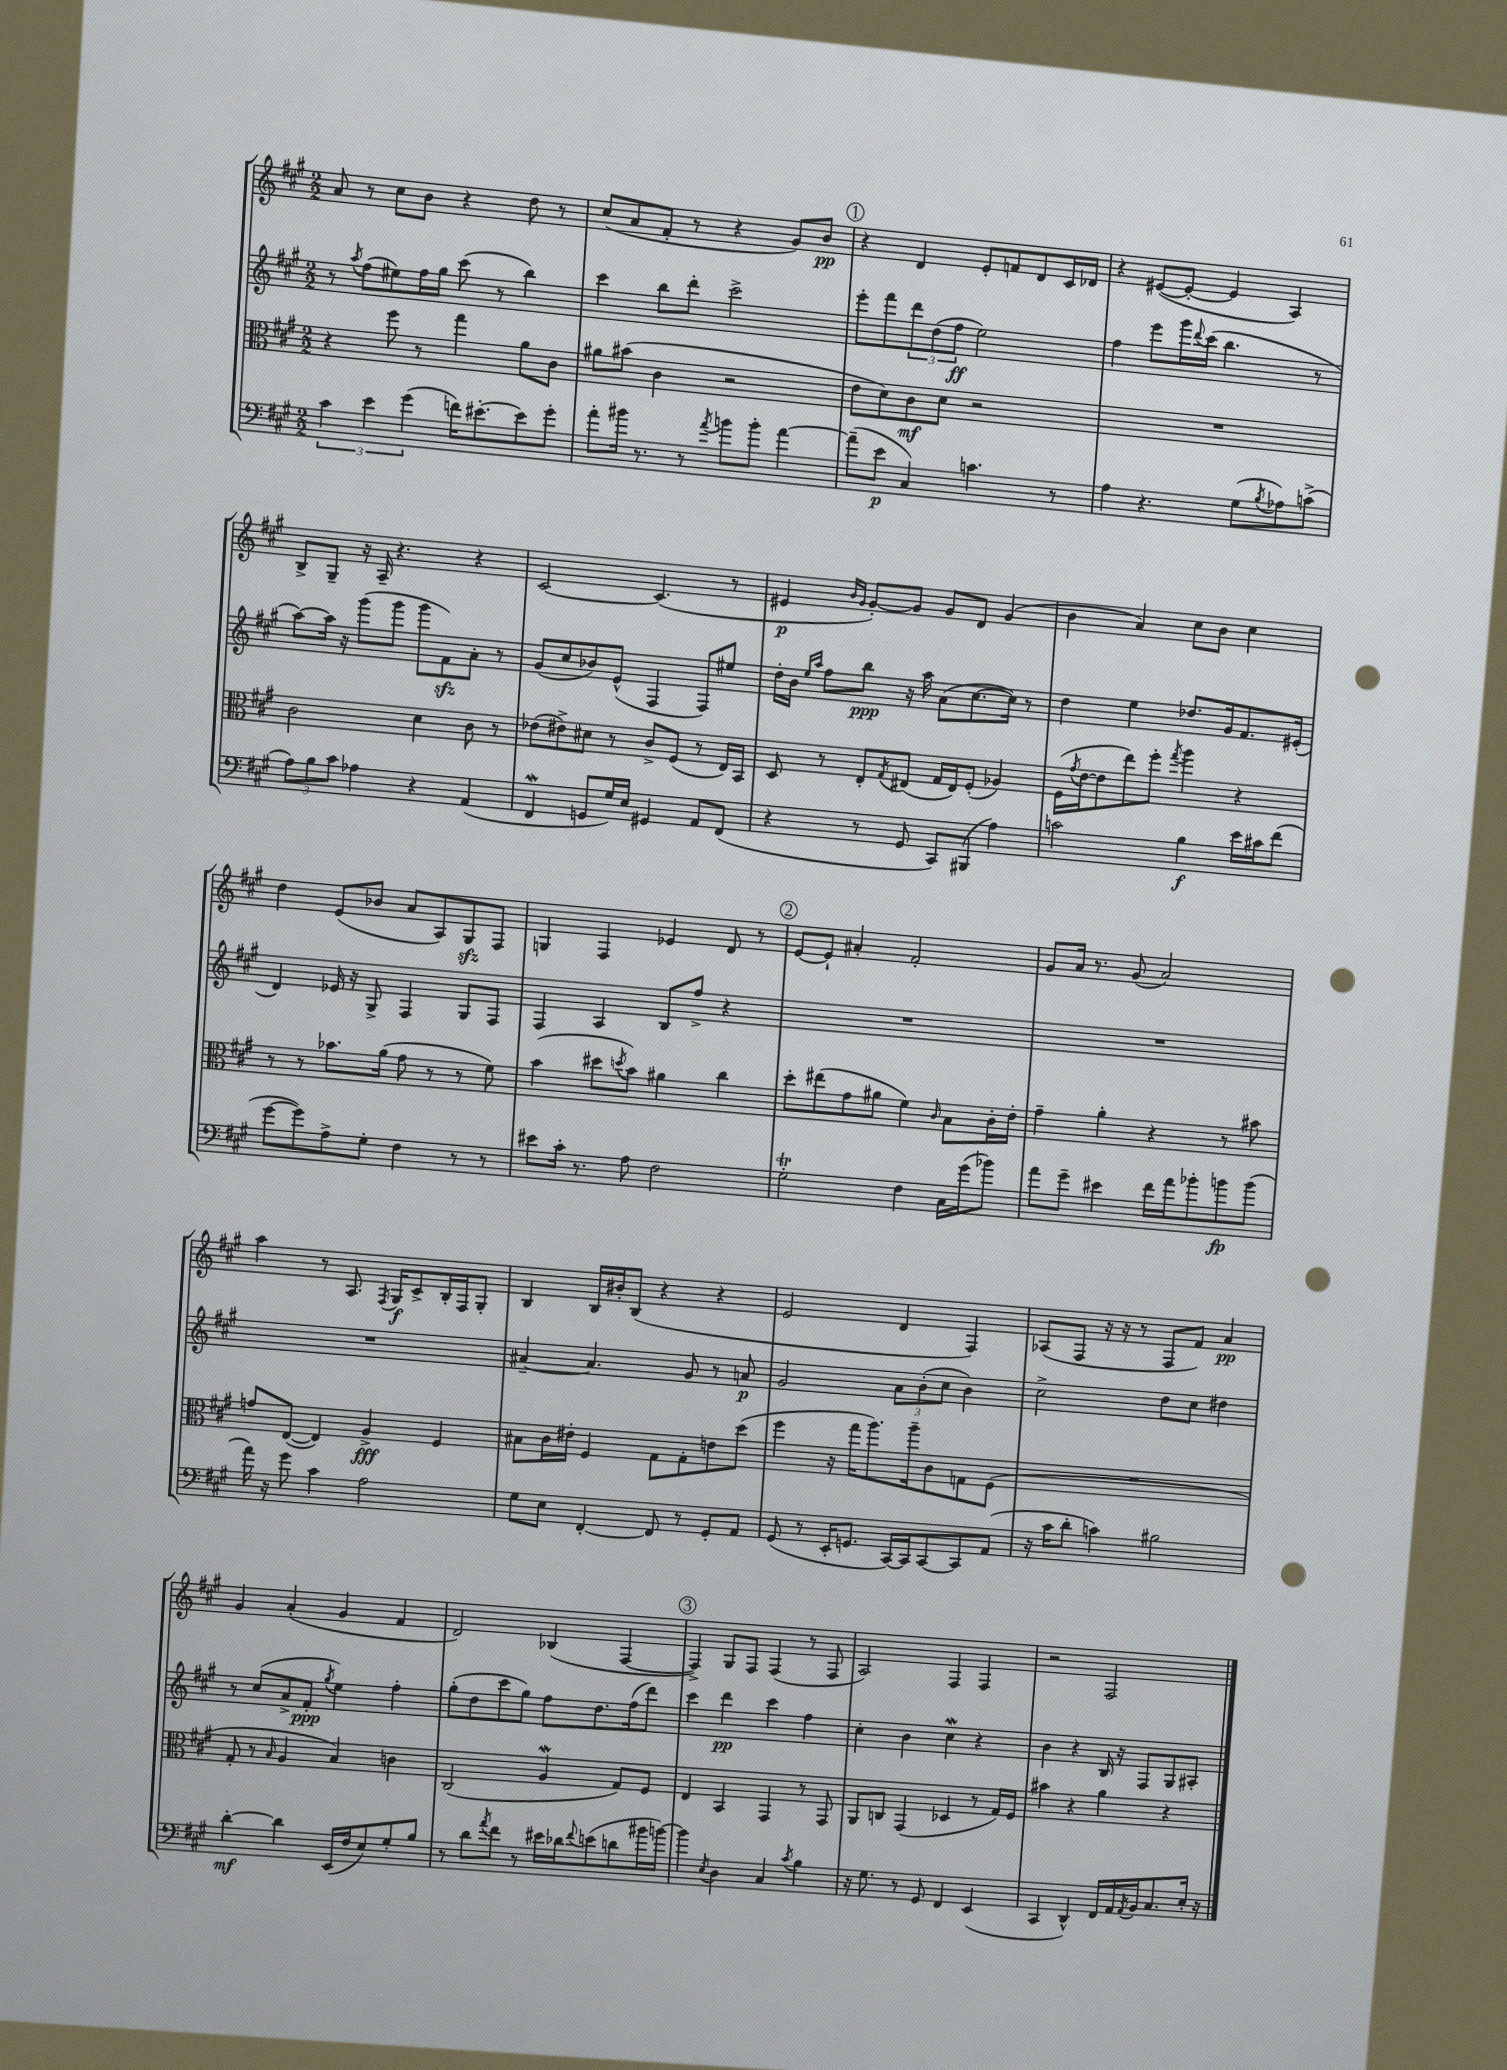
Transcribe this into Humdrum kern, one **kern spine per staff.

**kern	**kern	**kern	**kern
*staff4	*staff3	*staff2	*staff1
*clefF4	*clefC3	*clefG2	*clefG2
*k[f#c#g#]	*k[f#c#g#]	*k[f#c#g#]	*k[f#c#g#]
*M2/2	*M2/2	*M2/2	*M2/2
6c#	4r	8r	8a
.	.	8qaa	.
.	.	(8ff#	8r
6e	.	.	.
.	8ff#	8ee#)	8cc#
(6g#	.	.	.
.	8r	16ff#	8b
.	.	16gg#	.
16f)	4gg#	(8ccc#	4r
[8.e#'	.	.	.
.	.	8r	.
8e#]	8a	4bb)	8dd
8g#'	8c#	.	8r
=	=	=	=
8a'	8a#	4ccc#	(8cc#
16b#	(8b#	.	8a
8.r	.	.	.
.	4c#	8bb	8f#'
8r	.	8ddd'	8r
8qa	.	.	.
8b	2r	2ccc#^	4r
8b'	.	.	.
[4a	.	.	8g#)
.	.	.	8b
=	=	=	=
(8a~]	8e	8eee'	4r
8e	8d)	8fff#	.
4C#)	8c#	12ddd	4d
.	.	(12dd	.
.	8d	.	.
.	.	12ff#	.
4.c	2r	2ee)	8e'
.	.	.	8f
.	.	.	8d
8r	.	.	16c#
.	.	.	16d-
=	=	=	=
4A	1r	4ff#	4r
4.r	.	8eee	([8e#
.	.	16ggg#	8e#'_
.	.	8qqddd	.
.	.	(16ccc#	.
.	.	4.bb	4e#]
(8G#	.	.	.
8qB	.	.	.
8A-)	.	.	4A)
(8c^	.	8r	.
=	=	=	=
12A)	2c#	[8aa)	8B^
12B	.	.	.
.	.	16aa]	8G#~
12c#	.	.	.
.	.	16r	.
4A-	.	(8ggg#	16r
.	.	.	16A~
.	.	8ggg#	4.r
4r	4d	8ggg#	.
.	.	8f#)	.
(4AA	8c#	8a'	4r
.	8r	8r	.
=	=	=	=
4FF#	(8e-	(8g#	[2c#
.	8e#^)	8cc#	.
8GG	8d#	8b-)	.
16G#)	8r	(8e^^	.
16E	.	.	.
4GG#	8c#^	4F#	(4.c#]
.	(8F#	.	.
8AA	8r	8F#)	.
(8FF#	16E)	8ee#	8r
.	16BB	.	.
=	=	=	=
4r	8D	16dd'	4e#
.	.	16b	.
.	.	16qqee	.
.	.	16qqaa	.
.	8r	8ff#	.
.	.	.	16qqb
.	.	.	16qqg#
8r	8E'	8bb	[8g#')
.	8qG#	.	.
8GG#	(8E#	16r	8g#]
.	.	16aa	.
8CC#)	16G#	(8a	8g#
.	16E#)	.	.
(8BBB#	(8F#'	[8.cc#	8d
4A)	4A-)	.	(4g#
.	.	16cc#])	.
.	.	8r	.
=	=	=	=
2c	(16F#	4dd	4b
.	8qg#	.	.
.	[16e	.	.
.	8e]	.	.
.	8ee)	4ee	4a)
.	8ff#'	.	.
.	8qgg#	.	.
4B	4aa	8.dd-	8cc#
.	.	.	8b
.	.	16g#	.
16e	4r	8.f#	4cc#
16c#	.	.	.
(8f#	.	.	.
.	.	(16e#'	.
=	=	=	=
[8g#	8r	4d)	4dd
8g#])	8r	.	.
8A^	8.b-	16e-	(8e
.	.	16r	.
8G#'	.	8G#^	8b-
.	(16a	.	.
4F#	8g#	4F#	8a
.	8r	.	8A)
8r	8r	8G#	8G#
8r	8f#)	8F#	8F#
=	=	=	=
8e#	(4b	4F#	4G
16c#'	.	.	.
8.r	.	.	.
.	8dd#	4A	4F#
.	8qdd	.	.
8A	8b)	.	.
2F#	4a#	8B	4e-
.	.	8ff#^	.
.	4cc#	4r	8d
.	.	.	8r
=	=	=	=
2G#'	8dd'	1r	[8e
.	(8ee#	.	8e`]
.	8g#	.	4a#'
.	8a#	.	.
4F#	4f#)	.	2f#'
.	16qqc#	.	.
16C#	8B	.	.
(16g#	.	.	.
8b-)	16c#'	.	.
.	16e'	.	.
=	=	=	=
8a	4g#~	1r	8g#
8g#~	.	.	16a
.	.	.	8.r
4e#	4a'	.	.
.	.	.	(8g#
16f#	4r	.	2a)
16a	.	.	.
8b-'	.	.	.
8b	8r	.	.
(8b	8b#	.	.
=	=	=	=
16a)	8g	1r	4aa
16r	.	.	.
8g#	([8E	.	.
4c#	4E])	.	8r
.	.	.	8.A
2A	4A^	.	.
.	.	.	8qF#
.	.	.	16G#
.	.	.	8c#^
.	4F#	.	16B'
.	.	.	16F#
.	.	.	8G#'
=	=	=	=
8G#	8B#	[4a#~	4B
8E	16c#	.	.
.	16e#'	.	.
[4FF#'	4F#	4.a#]	16B
.	.	.	16b#'
.	.	.	(8B
8FF#]	8G#	.	4r
8r	8G#'	8g#	.
8GG#'	8e	8r	4r
8AA	(8dd	8a	.
=	=	=	=
(8GG#	4ff#	2g#	2e
8r	.	.	.
16EE'	16r	.	.
8.GG	16gg#	.	.
.	8.aa)	.	.
[16CC#)	.	12a	4d
16CC#]	16aa~	.	.
.	.	(12b'	.
[8CC#	8c#	.	.
.	.	12cc#	.
8CC#]	8G	4b)	4F#)
(8AA	(8F#	.	.
=	=	=	=
16r	1r	2cc#^	(8A-
16c#	.	.	.
8d'	.	.	8F#
4c)	.	.	16r
.	.	.	16r
.	.	.	8r
2B#	.	8dd	8F#
.	.	8cc#	8f#)
.	.	4dd#	4a
=	=	=	=
[4d'	8G#'	8r	4g#
.	8r	(8cc#	.
.	16qqB	.	.
4d]	4A	8a^	(4a'
.	.	8f#'	.
.	.	8qgg#	.
(16EE	4B)	4ee)	4g#
16F#	.	.	.
8E)	.	.	.
8G#'	4c	4ff#'	4f#
8B	.	.	.
=	=	=	=
8r	(2C#	(8gg#'	2d)
8d	.	8dd	.
8qa	.	.	.
8f#	.	8ccc#	.
8r	.	8gg#)	.
16e#	4A	8ff#	(4B-
16d-	.	.	.
8qqf#	.	.	.
(8e	.	8.dd	.
8d	8G#)	.	[4F#
.	.	(16ff#	.
16b#	8F#	8ddd)	.
[16b)	.	.	.
=	=	=	=
4b]	4E	4ccc#	4F#^])
8qE	.	.	.
4D	4BB	4ddd	8G#
.	.	.	8F#
4C#	4GG#	4ccc#	(4F#
8qc#	.	.	.
4B	8r	4ff#	8r
.	8GG#	.	8F#
=	=	=	=
16r	8AA	4cc#'	2A)
8.G#	.	.	.
.	8C	.	.
8r	(4GG#	4b	.
8GG#	.	.	.
4FF#	4D-	4cc#	4F#
(4EE	8r	4r	4F#
.	16G#)	.	.
.	16F#	.	.
=	=	=	=
4CC#	4b#	4b	2r
4DD^^)	4r	4r	.
16FF#	4a	16B	2F#
16AA	.	16r	.
8qAA	.	.	.
16BB	.	8F#	.
8.C#	.	.	.
.	4r	8G#	.
16E'	.	8A#'	.
16r	.	.	.
==	==	==	==
*-	*-	*-	*-
